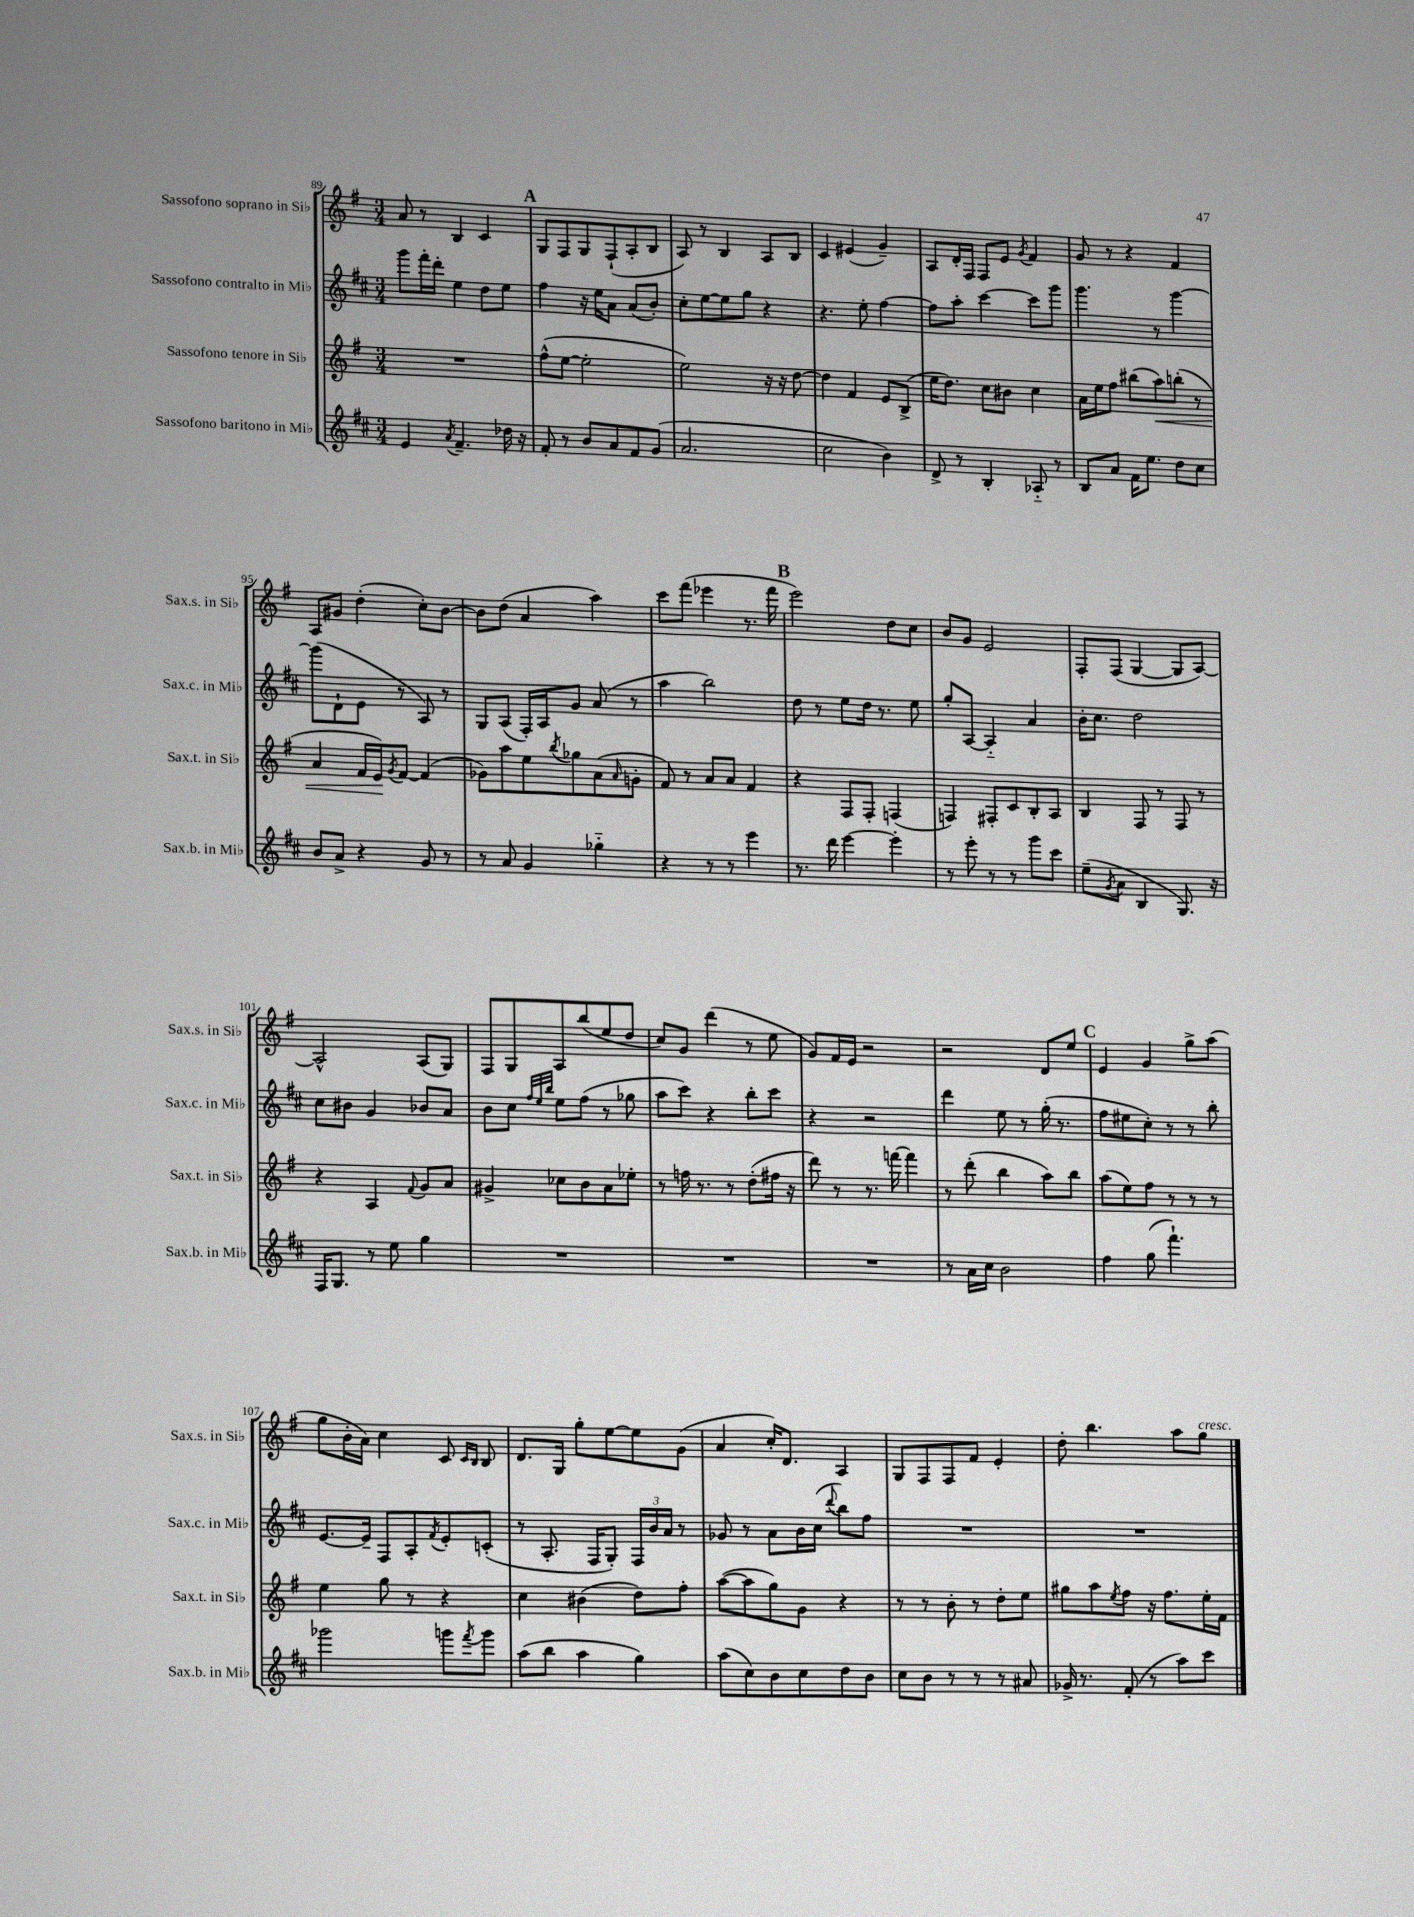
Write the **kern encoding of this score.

**kern	**kern	**dynam	**kern	**kern
*part4	*part3	*part3	*part2	*part1
*staff4	*staff3	*staff3	*staff2	*staff1
*I"Sassofono baritono in Mi♭	*I"Sassofono tenore in Si♭	*	*I"Sassofono contralto in Mi♭	*I"Sassofono soprano in Si♭
*I'Sax.b. in Mi♭	*I'Sax.t. in Si♭	*	*I'Sax.c. in Mi♭	*I'Sax.s. in Si♭
*clefG2	*clefG2	*	*clefG2	*clefG2
*k[f#c#]	*k[f#]	*	*k[f#c#]	*k[f#]
*M3/4	*M3/4	*	*M3/4	*M3/4
=89	=89	=89	=89	=89
4e/	2.r	.	8ggg\L	8a/
.	.	.	16fff#'\L	8r
.	.	.	16ddd'\JJ	.
8qa/	.	.	.	.
4.f#~/	.	.	4ee\	4B/
.	.	.	8dd\L	4c/
16dd-X\	.	.	8ee\J	.
16r	.	.	.	.
!!LO:REH:place=s1:t=A
=90	=90	=90	=90	=90
8f#'/	(8ff#^^\L	.	4ff#\	8G/L
8r	[8ee\J	.	.	8F#/
8b/L	2ee'\]	.	16r	8G/
.	.	.	16ee\KL	.
8a/	.	.	8a\J	(8F#`/
8f#/	.	.	(8a/L	8A'/
(8g/J	.	.	8b'/J)	8B/J
=91	=91	=91	=91	=91
2.a/	2ee\)	.	8cc#'\L	8A/)
.	.	.	[8ee\	8r
.	.	.	8ee\]	4B/
.	.	.	8gg\J	.
.	16r	.	4r	8A/L
.	16r	.	.	.
.	[8dd\	.	.	8B/J
=92	=92	=92	=92	=92
2cc#\	4dd\]	.	4.r	4c/
.	4f#/	.	.	(4e#X/
.	.	.	8ee'\	.
4b\)	8e/L	.	[4ff#\	4g~/)
.	(8B^/J	.	.	.
=93	=93	=93	=93	=93
8d^/	16ee\KL	.	8ff#\L]	8A/L
.	8.dd\J)	.	.	.
8r	.	.	8aa'\J	16d'/L
.	.	.	.	16F#/JJ
4B'/	8cc\L	.	[4ccc#\	8F#/L
.	8b#X\J	.	.	8e/J
.	.	.	.	8qg/
8A-X/	4cc\	.	8ccc#\L]	4f#/
8r	.	.	8ggg\J	.
=94	=94	=94	=94	=94
8B/L	16a\LL	.	4.ggg\	8g/
.	16ee\J	.	.	.
8a/J	8ff#\J	.	.	8r
16f#\KL	(8bb#X\L	.	.	4r
8.ee\J	.	.	.	.
!	!	!LO:HP:b	!	!
.	8aa\)	<	8r	.
8dd\L	(8bbn'\J	.	[4ggg\	4f#/
8cc#\J	8r	.	.	.
!!LO:LB:g=z
=95	=95	=95	=95	=95
8b/L	4a/	.	(8ggg\L]	8A/L
8a^/J	.	.	8d`\	8g#X/J
4r	16f#/LL	.	8e\J	(4dd'\
.	16e/J)	.	.	.
.	8qg/	.	.	.
.	[8f#/J	[	8r	.
8g/	(4f#/]	.	8A/)	8cc'\L)
8r	.	.	8r	[8b\J
=96	=96	=96	=96	=96
8r	8g-X\L)	.	8G/L	8b\L]
8a/	8aa\	.	(8A/J	(8dd\J
4g/	8ee\	.	16F#'/LL)	4a/
.	.	.	16A/J	.
.	8qbb/	.	.	.
.	8gg-X\	.	8g/J	.
4gg-X\	(8a\	.	(8a/	4aa\)
.	16qqa/	.	.	.
.	8gn'\J	.	8r	.
=97	=97	=97	=97	=97
4r	8f#/)	.	4aa\	8ccc\L
.	8r	.	.	(8fff#\J
8r	8a/L	.	2bb\)	4eee-X\
8r	8a/J	.	.	.
4eee\	4f#/	.	.	8.r
.	.	.	.	16fff#\
!!LO:REH:place=s1:t=B
=98	=98	=98	=98	=98
8.r	4r	.	8dd\	2eee\)
.	.	.	8r	.
16ddd\	.	.	.	.
[4eee\	8F#/L	.	8ee\L	.
.	8F#'/J	.	16dd\Jk	.
.	.	.	8.r	.
4eee'\]	(4Fn/	.	.	8dd\L
.	.	.	8ee\	8cc\J
=99	=99	=99	=99	=99
8r	4Fn/)	.	8gg'/L	8b/L
8eee'\	.	.	[8A/J	8g/J
8r	8F#X'/L	.	4A/]	2e/
8r	8c/	.	.	.
8ggg\L	8B'/	.	4a/	.
8ccc#\J	8A/J	.	.	.
=100	=100	=100	=100	=100
(8ee~\L	4B/	.	16b'\KL	8F#'/L
.	.	.	8.cc#\J	.
8qg/	.	.	.	.
8a\J	.	.	.	(8F#/J
4B/	8F#/	.	2dd\	[4G/
.	8r	.	.	.
8.G/)	8F#/	.	.	8G/L]
.	8r	.	.	[8A/J)
16r	.	.	.	.
!!LO:LB:g=z
=101	=101	=101	=101	=101
16F#/KL	4r	.	8cc#\L	2A^^/]
8.G/J	.	.	.	.
.	.	.	8b#X\J	.
8r	4A/	.	4g/	.
8ee\	.	.	.	.
.	8qqf#/	.	.	.
4gg\	8g/L	.	8b-X/L	(8A/L
.	8a/J	.	8a/J	8G/J)
=102	=102	=102	=102	=102
2.r	4g#X^/	.	8b\L	8F#/L
.	.	.	8cc#\J	8G/
.	.	.	32qqff#/LLL	.
.	.	.	32qqee/	.
.	.	.	32qqbb/JJJ	.
.	8cc-X\L	.	8ee\L	8A/
.	8b\	.	(8ff#\J	(8bb/
.	8a\	.	8r	8ee/
.	8ee-X'\J	.	8gg-X\	8dd/J
=103	=103	=103	=103	=103
2.r	8r	.	8aa\L	8cc/L)
.	16ffn\	.	8ccc#\J)	8g/J
.	8.r	.	.	.
.	.	.	4r	(4ddd\
.	8r	.	.	.
.	(8dd'\L	.	8bb'\L	8r
.	16ff#X\Jk	.	8ccc#\J	8ee\
.	16r	.	.	.
=104	=104	=104	=104	=104
2.r	8ddd\)	.	4r	8g/L)
.	8r	.	.	16f#/L
.	.	.	.	16e/JJ
.	8.r	.	2r	2r
.	[16fffn\	.	.	.
.	4fff\]	.	.	.
=105	=105	=105	=105	=105
8r	8r	.	4ddd\	2r
16a\LL	(8ddd'\	.	.	.
16cc#\JJ	.	.	.	.
2b\	4bb\	.	8ee\	.
.	.	.	8r	.
.	8aa\L)	.	(16gg'\	8d/L
.	.	.	8.r	.
.	8bb\J	.	.	8ee/J
!!LO:REH:place=s1:t=C
=106	=106	=106	=106	=106
4ff#\	(8aa\L	.	8ff#\L	4e/
.	8ee\)	.	8ee#X\	.
(8gg\	8ff#\J	.	8cc#'\J)	4g/
4.fff#`\)	8r	.	8r	.
.	8r	.	8r	8gg^\L
.	8r	.	8bb'\	(8aa\J
!!LO:LB:g=z
=107	=107	=107	=107	=107
2ggg-X\	4ee\	.	[8.e/L	8gg\L
.	.	.	.	16b'\L
.	.	.	16e~/Jk]	16a\JJ)
.	8gg\	.	8F#/L	4cc\
.	8r	.	8A'/	.
.	.	.	8qf#/	.
8gggn\L	4r	.	8e'/	8c/
.	.	.	.	16qqc/LL
8qfff#/	.	.	.	16qqB/JJ
8ggg\J	.	.	(8cn'/J	8B/
=108	=108	=108	=108	=108
(8aa\L	4cc\	.	8r	8.d/L
8bb\J	.	.	8.A'/	.
.	.	.	.	16G/Jk
4aa\	(4b#X\	.	.	8gg'\L
.	.	.	16F#/KL	.
.	.	.	8G'/J)	[8ee\
4gg\)	8dd\L)	.	24F#/LL	8ee\]
.	.	.	24b/	.
.	.	.	24a/JJ	.
.	8ff#'\J	.	8r	(8g\J
=109	=109	=109	=109	=109
(8aa\L	([8aa\L	.	8g-X/	4a/
8cc#\)	8aa\]	.	8r	.
8b\	8gg\)	.	8a\L	16cc'/KL)
.	.	.	.	8.d/J
8cc#\	8g\J	.	16b\L	.
.	.	.	(16cc#\JJ	.
.	.	.	8qqddd/	.
8dd\	4r	.	8bb\L)	4A/
8b\J	.	.	8ff#\J	.
=110	=110	=110	=110	=110
8cc#\L	8r	.	2.r	8G/L
8b\J	8r	.	.	8F#/
8r	8b'\	.	.	8F#/
8r	8r	.	.	8f#/J
8r	8dd'\L	.	.	4e'/
8a#X/	8ee\J	.	.	.
=111	=111	=111	=111	=111
16g-X^/	8gg#X\L	.	2.r	8dd'\
8.r	.	.	.	.
.	8aa\	.	.	4.bb\
.	8qee/	.	.	.
(8f#'/	8ff#\J	.	.	.
8r	16r	.	.	.
.	8.ff#\L	.	.	.
8aa\L)	.	.	.	8aa\L
!	!	!	!	!LO:TX:a:i:t=cresc.
8ccc#\J	16ee'\L	.	.	8gg\J
.	16f#\JJ	.	.	.
==	==	==	==	==
*-	*-	*-	*-	*-
